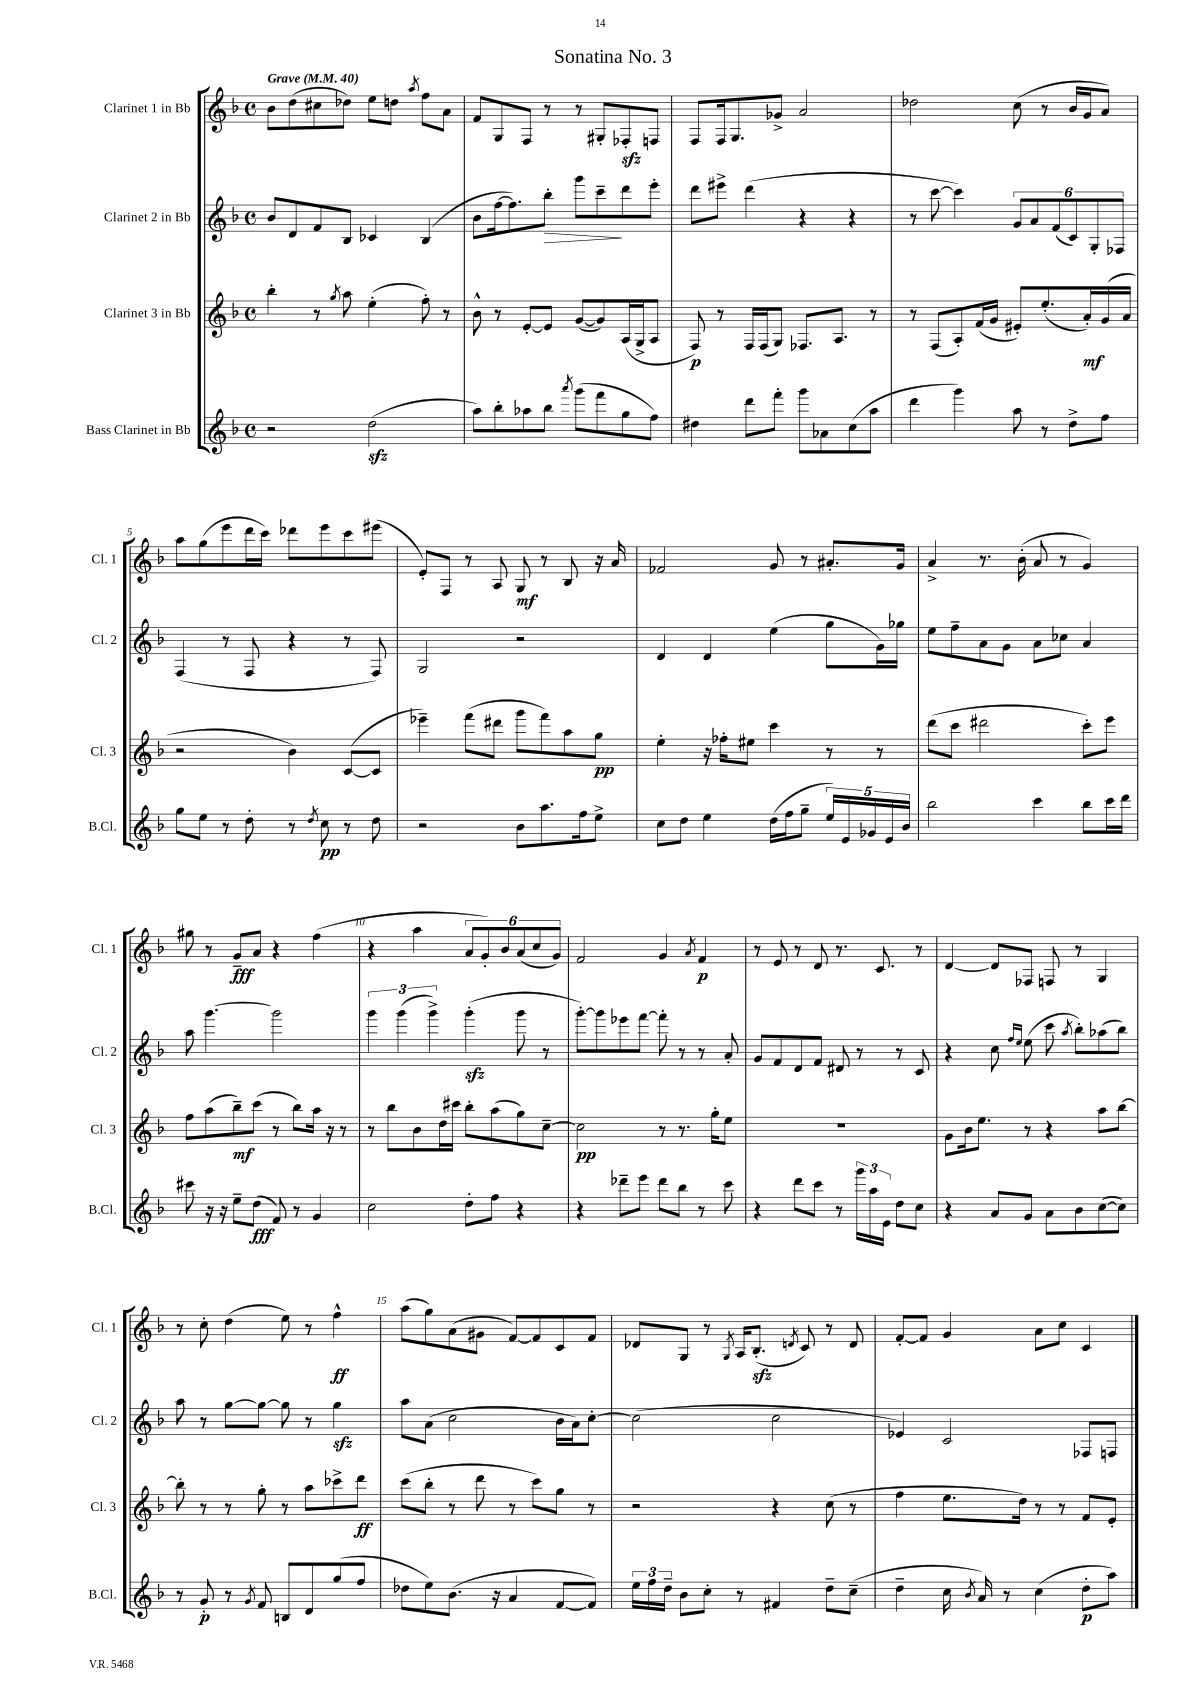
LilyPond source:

\header { title = "Sonatina No. 3" }
<<
\new StaffGroup <<
\new Staff = "s0" \with { instrumentName = "Clarinet 1 in Bb" shortInstrumentName = "Cl. 1" } {
    \clef treble \key f \major \defaultTimeSignature \time 4/4 \tempo "Grave" 4 = 40
    \autoBeamOff bes'8[ d''8( cis''8 des''8]) e''8[ d''8] \acciaccatura { a''8 } f''8[ a'8] |
    f'8[ g8 f8] r8 r8 gis8[-. fes8-.\sfz f8] |
    f8[ f16 g8. ges'8]-> a'2 |
    des''2 c''8( r8 bes'16[ g'16 a'8]) |
    a''8[ g''8( e'''8 d'''16 c'''16]) des'''8[ e'''8 c'''8 eis'''8]( |
    e'8[-.) f8] r8 a8 g8\mf r8 bes8 r16 a'16 |
    fes'2 g'8 r8 ais'8.[-. g'16] |
    a'4-> r8. bes'16-.( a'8 r8 g'4) |
    gis''8 r8 g'8[--\fff a'8] r4 f''4( |
    r4 a''4 \tuplet 6/4 { a'8[ g'8-.) bes'8 a'8( c''8 g'8]) } |
    f'2 g'4 \acciaccatura { a'8 } f'4\p |
    r8 e'8 r8 d'8 r8. c'8. r8 |
    d'4~ d'8[ fes8] f8 r8 g4 |
    r8 c''8-. d''4( e''8) r8 f''4-^\ff |
    a''8[( g''8) a'8( gis'8] f'8[~) f'8 c'8 f'8] |
    des'8[ g8] r8 \acciaccatura { g8 } a16[ bes8.]-.\sfz( \acciaccatura { d'8 } c'8) r8 d'8 |
    f'8[~-. f'8] g'4 a'8[ c''8] c'4 \bar "|." |
}
\new Staff = "s1" \with { instrumentName = "Clarinet 2 in Bb" shortInstrumentName = "Cl. 2" } {
    \clef treble \key f \major \defaultTimeSignature \time 4/4
    \autoBeamOff bes'8[ d'8 f'8 bes8] ces'4 bes4( |
    bes'8[ f''16~ f''8.) bes''8]-.\> g'''8[ c'''8--\! d'''8 e'''8]-. |
    d'''8[ eis'''8]-> d'''4( r4 r4 |
    r8 c'''8~ c'''4) \tuplet 6/4 { g'8[ a'8 f'8( c'8) g8-. fes8] } |
    f4( r8 f8 r4 r8 f8) |
    g2 r2 |
    d'4 d'4 e''4( g''8[ g'16) ges''16] |
    e''8[ f''8-- a'8 g'8] a'8[ ces''8] a'4 |
    a''8 g'''4.~ g'''2 |
    \tuplet 3/2 { g'''4 g'''4( g'''4->) } g'''4-.\sfz( g'''8 r8 |
    g'''8[~-.) g'''8 ees'''8 f'''8]~ f'''8-. r8 r8 a'8-. |
    g'8[ f'8 d'8 f'8] dis'8 r8 r8 c'8 |
    r4 c''8 \grace { f''16[ e''16] } e''8( c'''8 \acciaccatura { a''8 } bes''8[-.) aes''8( bes''8]) |
    a''8 r8 g''8[~ g''8]~ g''8 r8 g''4\sfz |
    a''8[ a'8]( c''2 bes'16[ a'16) c''8]~-. |
    c''2( c''2 |
    ees'4) c'2 fes8[ f8] \bar "|." |
}
\new Staff = "s2" \with { instrumentName = "Clarinet 3 in Bb" shortInstrumentName = "Cl. 3" } {
    \clef treble \key f \major \defaultTimeSignature \time 4/4
    \autoBeamOff bes''4-. r8 \acciaccatura { g''8 } a''8 e''4-.( f''8-.) r8 |
    bes'8-^ r8 e'8[~-. e'8] g'8[~( g'8) a16( g16-> a8] |
    f8\p) r8 f16[ f16( g8]) fes8.[ a8.] r8 |
    r8 f8[( a8-.) f'16( g'16] eis'8[-.) e''8.-.( a'16-.\mf) g'16( a'16] |
    r2 bes'4) c'8[~( c'8] |
    ees'''4--) f'''8[( dis'''8] g'''8[ f'''8) a''8 g''8]\pp |
    e''4-. r16 fes''16[-. eis''8] c'''4 r8 r8 |
    d'''8[( c'''8] dis'''2 c'''8[-.) e'''8] |
    f''8[ a''8( bes''8--\mf) c'''8]( r8 bes''8[) a''16] r16 r8 |
    r8 bes''8[ bes'8 d''16 cis'''16] bes''8[-. a''8( g''8) c''8]~-- |
    c''2\pp r8 r8. g''16[-. e''8] |
    R1 |
    g'8[ bes'16 e''8.] r8 r4 a''8[ bes''8]~ |
    bes''8-. r8 r8 g''8-. r8 a''8[ ces'''8-> d'''8]\ff |
    c'''8[( bes''8]-. r8 d'''8 r8 c'''8[) g''8] r8 |
    r2 r4 c''8( r8 |
    f''4 e''8.[ d''16]) r8 r8 f'8[ e'8]-. \bar "|." |
}
\new Staff = "s3" \with { instrumentName = "Bass Clarinet in Bb" shortInstrumentName = "B.Cl." } {
    \clef treble \key f \major \defaultTimeSignature \time 4/4
    \autoBeamOff r2 d''2\sfz( |
    a''8[) bes''8-. aes''8 bes''8] \acciaccatura { a'''8 } g'''8[( f'''8 g''8 f''8]) |
    dis''4 d'''8[ f'''8]-. g'''8[ aes'8 c''8( a''8] |
    d'''4 g'''4) a''8 r8 d''8[-> f''8] |
    g''8[ e''8] r8 d''8-. r8 \acciaccatura { d''8 } c''8\pp r8 d''8 |
    r2 bes'8[ a''8. f''16 e''8]-> |
    c''8[ d''8] e''4 d''16[( f''16 g''8]-- \tuplet 5/4 { e''16[) e'16 ges'16 e'16 bes'16] } |
    bes''2 c'''4 bes''8[ c'''16 d'''16] |
    cis'''8 r16 r16 e''8[-- d''8]\fff( f'8) r8 g'4 |
    c''2 d''8[-. f''8] r4 |
    r4 des'''8[-- e'''8] des'''8[ bes''8] r8 c'''8 |
    r4 d'''8[ c'''8] r8 \tuplet 3/2 { g'''16[ a''16 e'16] } d''8[ c''8] |
    r4 a'8[ g'8] a'8[ bes'8 c''8~( c''8]) |
    r8 g'8-.\p r8 \acciaccatura { g'8 } f'8 b8[ d'8 g''8( f''8] |
    des''8[ e''8) bes'8.]( r16 a'4 f'8[~ f'8]) |
    \tuplet 3/2 { e''16[ f''16 d''16]-- } bes'8[ c''8]-. r8 fis'4 d''8[-- c''8]--( |
    d''4-- c''16 \acciaccatura { bes'8 } a'16) r8 c''4( d''8[-.\p a''8]) \bar "|." |
}
>>
>>
\layout { \context { \Score \override BarNumber.break-visibility = ##(#f #t #t) barNumberVisibility = #(every-nth-bar-number-visible 5) } }
